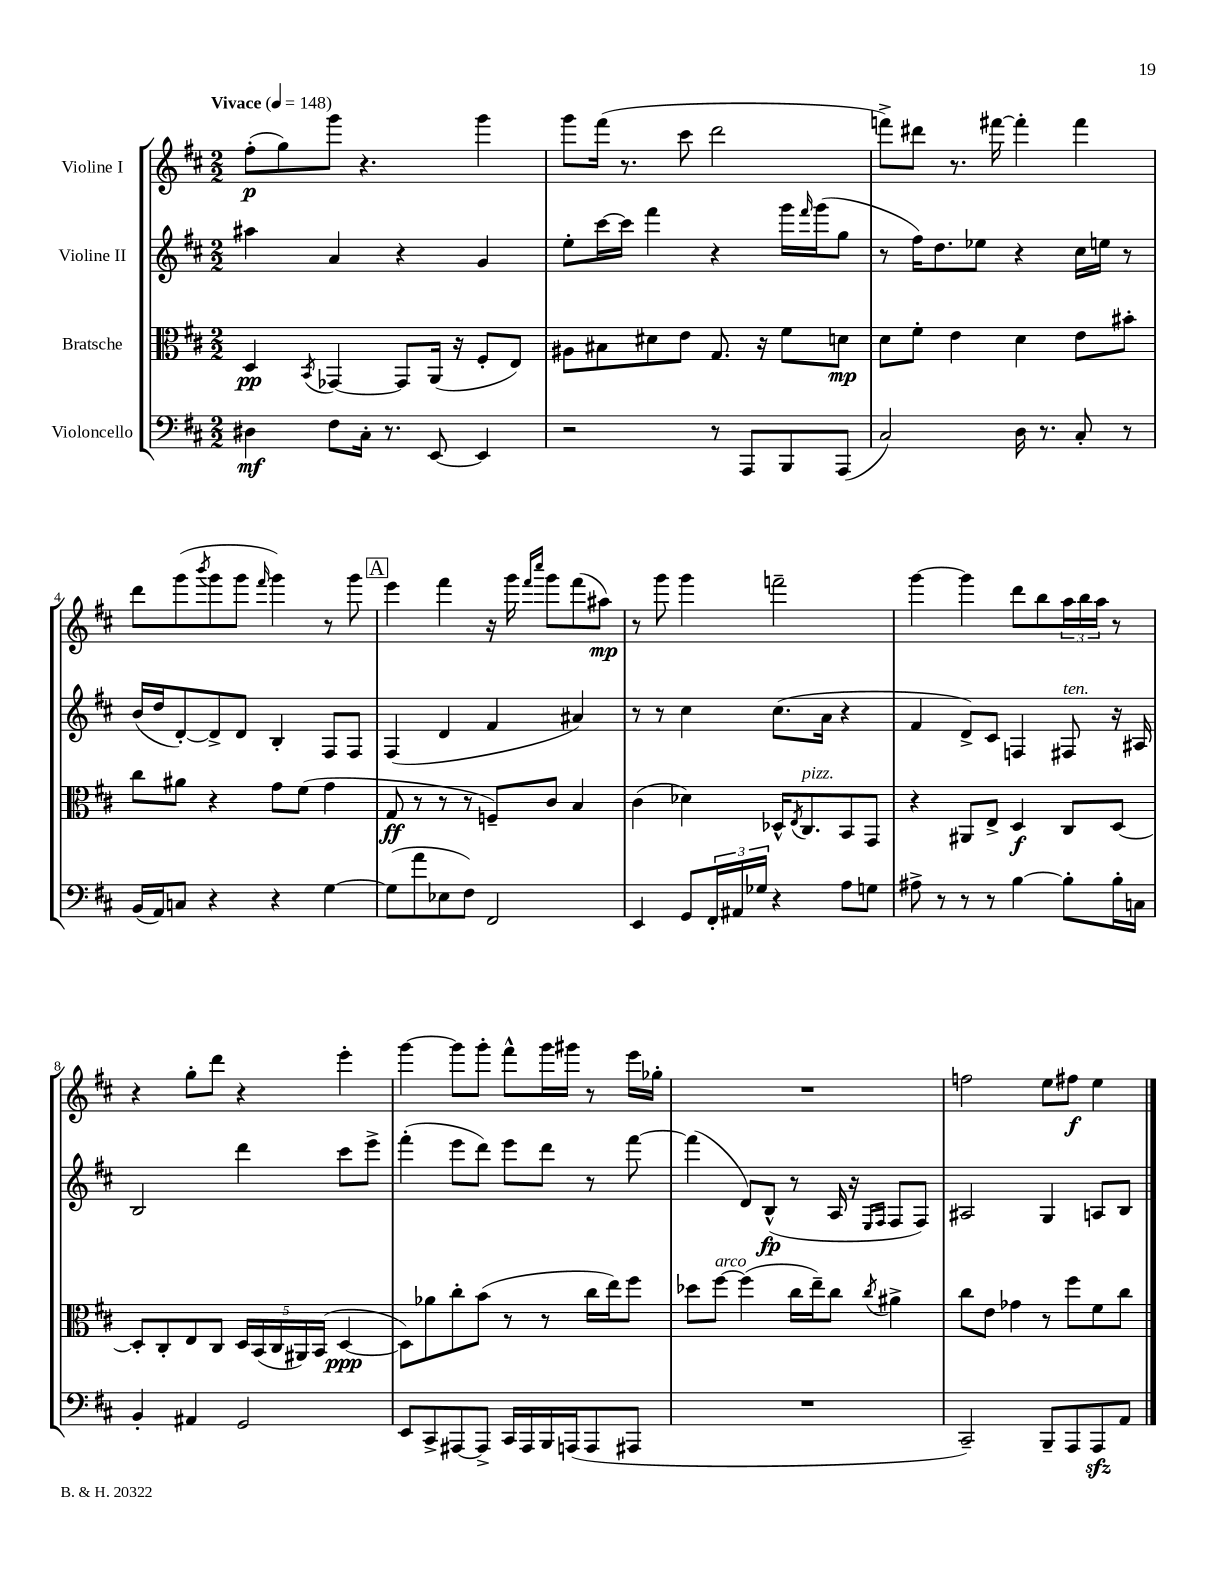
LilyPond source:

<<
\new StaffGroup <<
\new Staff = "s0" \with { instrumentName = "Violine I" } {
    \clef treble \key d \major \numericTimeSignature \time 2/2 \tempo "Vivace" 4 = 148
    fis''8-.\p( g''8) g'''8 r4. g'''4 |
    g'''8 fis'''16( r8. cis'''8 d'''2 |
    f'''8->) dis'''8 r8. fis'''16~ fis'''4-. fis'''4 |
    d'''8 g'''8( \acciaccatura { b'''8 } g'''8 g'''8 \grace { fis'''16 } g'''4) r8 g'''8 |
    \mark \markup { \box "A" } e'''4 fis'''4 r16 g'''16 \grace { fis'''16 cis''''16 } g'''8 fis'''8( ais''8\mp) |
    r8 g'''8 g'''4 f'''2-- |
    g'''4~ g'''4 d'''8 b''8 \tuplet 3/2 { a''16 b''16 a''16 } r8 |
    r4 g''8-. d'''8 r4 e'''4-. |
    g'''4~ g'''8 g'''8-. fis'''8-^ g'''16 gis'''16 r8 e'''16 ges''16-. |
    R1 |
    f''2 e''8 fis''8\f e''4 \bar "|." |
}
\new Staff = "s1" \with { instrumentName = "Violine II" } {
    \clef treble \key d \major \numericTimeSignature \time 2/2
    ais''4 a'4 r4 g'4 |
    e''8-. cis'''16~ cis'''16 fis'''4 r4 g'''16 \grace { fis'''16 } g'''16( g''8 |
    r8 fis''16) d''8. ees''8 r4 cis''16 e''16 r8 |
    b'16( d''16 d'8~-.) d'8-> d'8 b4-. fis8 fis8 |
    \mark \markup { \box "A" } fis4( d'4 fis'4 ais'4) |
    r8 r8 cis''4 cis''8.( a'16 r4 |
    fis'4 d'8->) cis'8 f4 fis8^\markup { \italic "ten." } r16 ais16 |
    b2 d'''4 cis'''8 e'''8-> |
    fis'''4-.( e'''8 d'''8) e'''8 d'''8 r8 fis'''8~ |
    fis'''4( d'8) b8-^\fp( r8 a16 r16 \grace { e16 fis16 } fis8 fis8) |
    ais2 g4 a8 b8 \bar "|." |
}
\new Staff = "s2" \with { instrumentName = "Bratsche" } {
    \clef alto \key d \major \numericTimeSignature \time 2/2
    d4\pp \acciaccatura { b,8 } ges,4~ ges,8 a,16( r16 fis8-. e8) |
    ais8 bis8 dis'8 e'8 g8. r16 fis'8 d'8\mp |
    d'8 fis'8-. e'4 d'4 e'8 bis'8-. |
    cis''8 ais'8 r4 g'8 fis'8( g'4 |
    \mark \markup { \box "A" } g8\ff r8 r8 r8 f8--) cis'8 b4 |
    cis'4( des'4) des16-^ \acciaccatura { e8 } cis8.^\markup { \italic "pizz." } b,8 g,8 |
    r4 ais,8 e8-> d4\f cis8 d8~ |
    d8-. cis8-. e8 cis8 \tuplet 5/4 { d16 b,16( cis16 ais,16) b,16( } d4~\ppp |
    d8) aes'8 cis''8-. b'8( r8 r8 cis''16 e''16) fis''8 |
    des''8 fis''8~^\markup { \italic "arco" } fis''4( cis''16 e''16--) cis''8 \acciaccatura { cis''8 } ais'4-> |
    cis''8 e'8 ges'4 r8 fis''8 fis'8 cis''8 \bar "|." |
}
\new Staff = "s3" \with { instrumentName = "Violoncello" } {
    \clef bass \key d \major \numericTimeSignature \time 2/2
    dis4\mf fis8 cis16-. r8. e,8~ e,4 |
    r2 r8 a,,8 b,,8 a,,8( |
    cis2) d16 r8. cis8-. r8 |
    b,16( a,16) c8 r4 r4 g4~ |
    \mark \markup { \box "A" } g8( a'8 ees8 fis8) fis,2 |
    e,4 g,8 \tuplet 3/2 { fis,16-. ais,16 ges16 } r4 a8 g8 |
    ais8-> r8 r8 r8 b4~ b8-. b16-. c16 |
    b,4-. ais,4 g,2 |
    e,8 cis,8-> ais,,8~ ais,,8-> cis,16 ais,,16 b,,16 a,,16( a,,8 ais,,8 |
    R1 |
    cis,2--) b,,8-- a,,8 a,,8\sfz a,8 \bar "|." |
}
>>
>>
